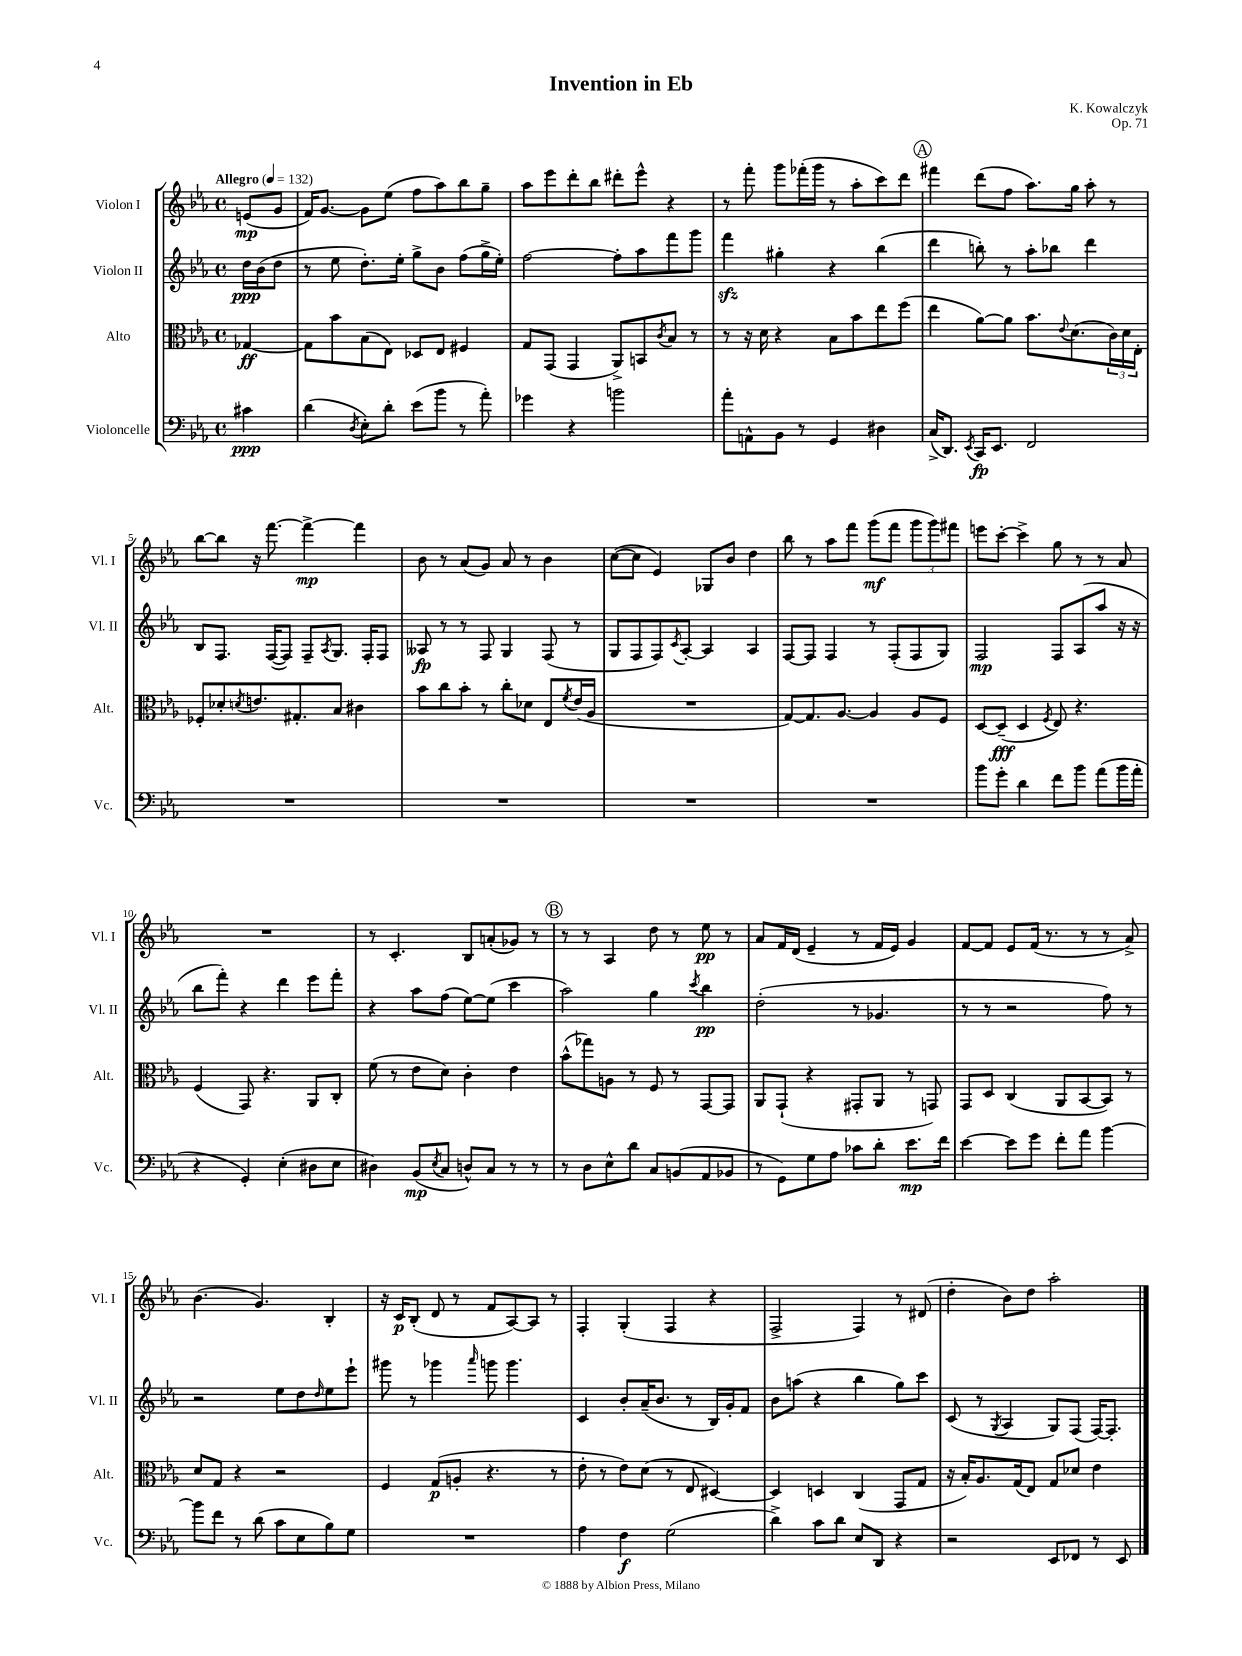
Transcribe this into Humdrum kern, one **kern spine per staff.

**kern	**kern	**kern	**kern
*staff4	*staff3	*staff2	*staff1
*clefF4	*clefC3	*clefG2	*clefG2
*k[b-e-a-]	*k[b-e-a-]	*k[b-e-a-]	*k[b-e-a-]
*M4/4	*M4/4	*M4/4	*M4/4
*met(c)	*met(c)	*met(c)	*met(c)
*MM132	*MM132	*MM132	*MM132
4c#	[4G-	16dd	(8e
.	.	(16b-	.
.	.	8dd	8g
=	=	=	=
(4d	8G-]	8r	16f)
.	.	.	[8.g
.	8b-	8ee-	.
8qD	.	.	.
8E-')	(8B-	8.dd')	8g]
8d'	8E-)	.	(8ee-
.	.	16ee-'	.
(8e-	8D-	8gg^	8ff
8b-	8E-	8b-	8aa-)
8r	4F#	(8ff	8bb-
8a-')	.	16gg^	8gg~
.	.	16ee-')	.
=	=	=	=
4g-	8G	[2ff	8aa-
.	(8GG	.	8eee-
4r	4GG	.	8ddd'
.	.	.	8bb-
2b	8AA-^)	8ff']	8ddd#'
.	8BB	8aa-	8eee-^^
.	8qc	.	.
.	8B-	8fff	4r
.	8r	8ggg	.
=	=	=	=
8a-'	8r	4fff	8r
8AA^^	16r	.	8fff'
.	16d	.	.
8BB-	4r	4gg#'	8ggg
8r	.	.	(16fff-'
.	.	.	16ggg
4GG	8B-	4r	8r
.	8b-	.	8aa-'
4D#	8ee-	(4bb-	8ccc)
.	(8ff	.	8ddd
=	=	=	=
(16C^	4ee-	4ddd	4fff#
8.DD)	.	.	.
8qEE-	.	.	.
16CC	[8a-)	8bb')	(8ddd
8.EE-	.	.	.
.	8a-]	8r	8ff
2FF	8.b-	8aa-'	8.aa-)
.	.	8bb-	.
.	8qqe-	.	.
.	(8.d	.	16gg
.	.	4ddd	8aa-'
.	24c)	.	8r
.	24d	.	.
.	24E-'	.	.
=	=	=	=
1r	8F-'	8B-	[8bb-
.	8d-'	8.F	8bb-]
.	8qd	.	.
.	8.e	.	16r
.	.	([16F	[8.fff
.	.	8F])	.
.	8.G#'	.	.
.	.	8F~	4fff^_
.	.	8qA-	.
.	8B-	8.G	.
.	4c#	.	4fff]
.	.	16F'	.
.	.	8F	.
=	=	=	=
1r	8b-	8A--	8b-
.	8cc	8r	8r
.	8b-'	8r	(8a-
.	8r	8F	8g)
.	8cc'	4G	8a-
.	8d-	.	8r
.	8E-	(8F	4b-
.	8qf	.	.
.	(16e-	8r	.
.	16A-	.	.
=	=	=	=
1r	1r	8G	([8cc
.	.	8F	8cc]
.	.	8F)	4e-)
.	.	8qc	.
.	.	[8A-'	.
.	.	4A-]	8G-
.	.	.	8b-
.	.	4A-	4dd
=	=	=	=
1r	[8G)	[8F	8bb-
.	8.G]	8F]	8r
.	.	4F	8aa-
.	[8.A-	.	.
.	.	.	8fff
.	4A-]	8r	(8ggg
.	.	(8F'	8fff
.	8A-	8F	12ggg
.	.	.	12ggg)
.	8F	8G)	.
.	.	.	12fff#
=	=	=	=
8b-	[8D	2F	8eee
8g'	(8D~]	.	[8ccc'
4d	4D	.	4ccc^]
.	8qF	.	.
8f	8E-)	8F	8gg
8b-	4.r	(8A-	8r
(8a-	.	8aa-	8r
16b-	.	16r	8a-
16a-'	.	16r	.
=	=	=	=
4r	(4F	8bb-	1r
.	.	8fff')	.
4GG')	8GG)	4r	.
.	4.r	.	.
(4E-'	.	4ddd	.
8D#	8AA-	8eee-	.
8E-	8C'	8fff'	.
=	=	=	=
4D#)	(8f	4r	8r
.	8r	.	4.c'
(8BB-	8e-	8aa-	.
8qE-	.	.	.
8C	8d)	(8ff	.
8D^^)	4c'	[8ee-)	8B-
8C	.	(8ee-]	(8a'
8r	4e-	4ccc	8g-)
8r	.	.	8r
=	=	=	=
8r	(8b-^^	2aa-)	8r
8D	8gg-)	.	8r
8E-^^	8A	.	4A-
8d	8r	.	.
8C	8F	4gg	8dd
(8BB	8r	.	8r
.	.	8qccc	.
8AA-	[8GG	4bb-	8ee-
8BB-	8GG]	.	8r
=	=	=	=
8r	8AA-	(2dd'	8a-
8GG)	(8GG`	.	16f
.	.	.	(16d
8G	4r	.	4e-~
8A-	.	.	.
8c-	8GG#'	8r	8r
8d'	8AA-	4.g-	16f
.	.	.	16e-)
8.e-	8r	.	4g
.	8GG)	.	.
16f	.	.	.
=	=	=	=
[4e-	8GG	8r	[8f
.	8D	8r	8f]
8e-]	(4C	2r	8e-
8g	.	.	(16f
.	.	.	8.r
8f'	8AA-	.	.
8a-	[8BB-	.	8r
[4b-	8BB-])	8ff)	8r
.	8r	8r	8a-^)
=	=	=	=
8b-]	8d	2r	(4.b-
8f	8G	.	.
8r	4r	.	.
(8d	.	.	4.g)
8c	2r	8ee-	.
8E-	.	8dd	.
.	.	16qqdd	.
8B-)	.	8ee-	4B-'
8G	.	8eee-`	.
=	=	=	=
1r	4F	8ggg#	16r
.	.	.	16c
.	.	8r	(8B-'
.	(8G	4ggg-	8d
.	8A'	.	8r
.	.	16qqaaa-	.
.	4.r	8ggg	8f
.	.	4.ggg	[8A-)
.	.	.	8A-]
.	8r	.	8r
=	=	=	=
4A-	8e-'	4c	4F'
.	8r	.	.
4F	8e-)	8b-'	(4G'
.	(8d	(16a-~	.
.	.	8.b-	.
(2G	8r	.	4F
.	8E-	8r	.
.	[4D#)	16B-)	4r
.	.	16g'	.
.	.	8f	.
=	=	=	=
4d^)	4D#]	8b-	2F^
.	.	(8aa	.
8c	4D	4r	.
8d	.	.	.
8E-	(4C	4bb-	4F)
8DD	.	.	.
4r	8GG	8gg)	8r
.	8G	8ccc	(8d#
=	=	=	=
2r	16r	(8c	4dd'
.	16B-')	.	.
.	8.A-	8r	.
.	.	8qG	.
.	.	4A-	8b-)
.	(16G	.	.
.	8E-)	.	8dd
8EE-	8G	8G)	2aa-'
8FF-	8d-	(8F	.
8r	4e-	[16F)	.
.	.	8.F']	.
8EE-	.	.	.
==	==	==	==
*-	*-	*-	*-
